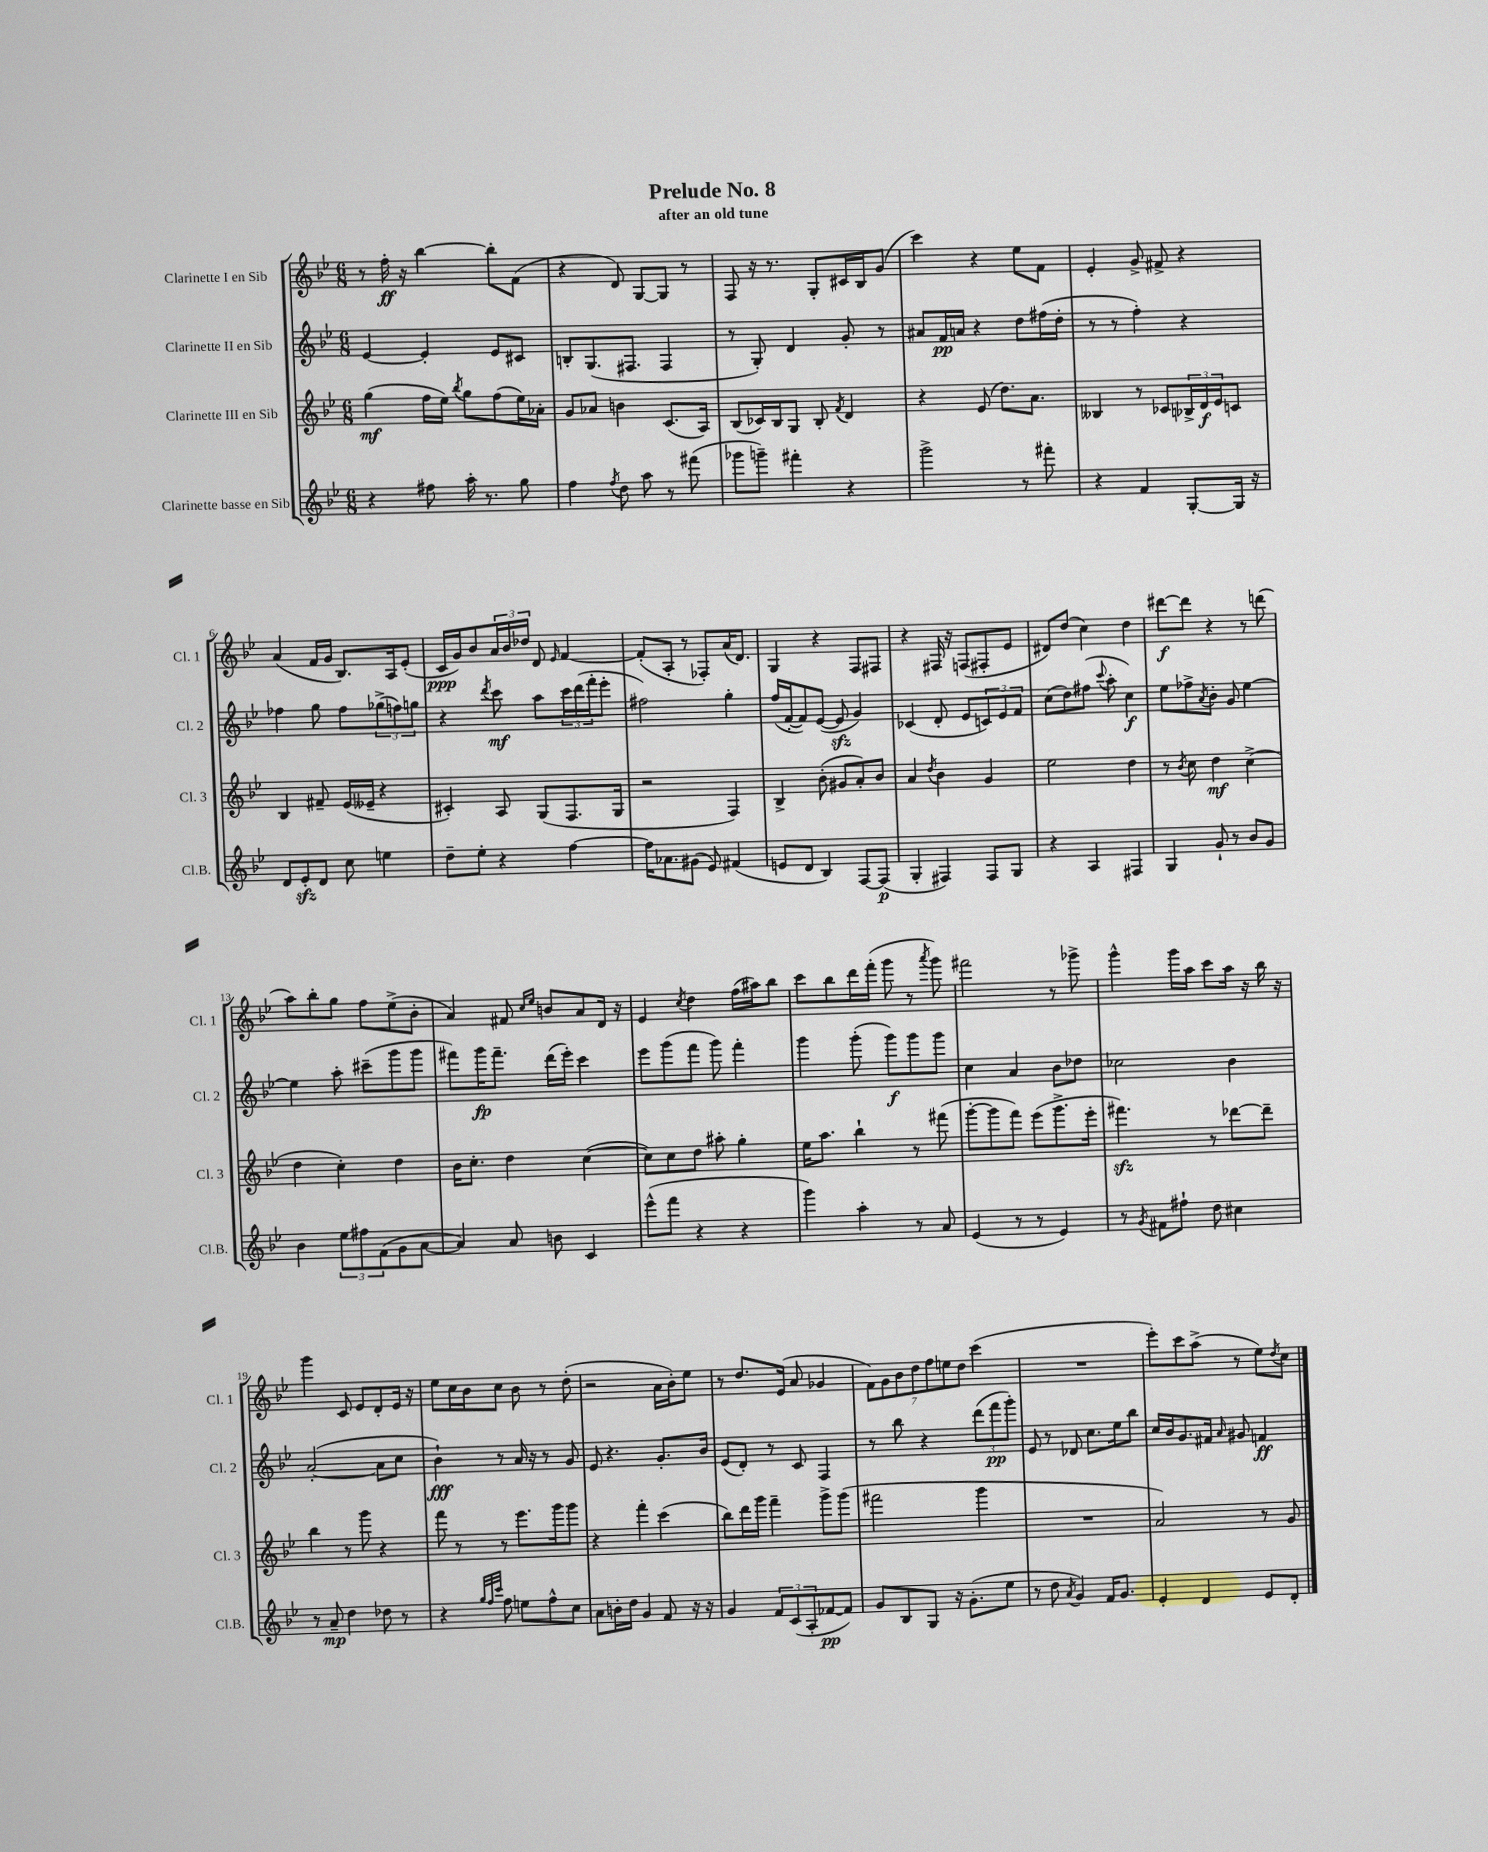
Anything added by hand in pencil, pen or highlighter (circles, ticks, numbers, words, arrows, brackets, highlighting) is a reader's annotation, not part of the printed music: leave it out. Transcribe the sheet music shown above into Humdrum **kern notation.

**kern	**kern	**kern	**kern
*staff4	*staff3	*staff2	*staff1
*clefG2	*clefG2	*clefG2	*clefG2
*k[b-e-]	*k[b-e-]	*k[b-e-]	*k[b-e-]
*M6/8	*M6/8	*M6/8	*M6/8
4r	(4gg	[4e-	8r
.	.	.	16ff'
.	.	.	16r
8ff#	16ff	4e-']	[4bb-
.	16ee-)	.	.
.	8qbb-	.	.
16aa'	8gg	.	.
8.r	.	.	.
.	(8ff	8e-	8bb-']
8gg	16ee-)	8c#	(8f
.	16a-'	.	.
=	=	=	=
4ff	8g	8B'	4r
.	8a-	(8.G	.
8qff	.	.	.
8dd	4b	.	8d)
.	.	8.F#	.
8aa	.	.	[8G
8r	(8.c	4F#	8G]
(8fff#	.	.	8r
.	16A)	.	.
=	=	=	=
8ggg-	(8B-	8r	8F
8ggg~)	16c-)	8G')	16r
.	16B-	.	8.r
4fff#'	8G	4d	.
.	8B-'	.	8G'
.	8qf	.	.
4r	4d	8g'	16c#
.	.	.	16B-
.	.	8r	(8g
=	=	=	=
2ggg^	4r	8a#	4ccc)
.	.	16f	.
.	.	16a	.
.	(8e-	4r	4r
.	8.dd)	.	.
8r	.	8dd	8ee-
.	8.a	.	.
8fff#'	.	(16ff#	8f
.	.	16dd'	.
=	=	=	=
4r	4B--	8r	4e-'
.	.	8r	.
4f	8r	4ff')	8g^
.	8c-	.	8f#^
[8G'	24B-^	4r	4r
.	24d	.	.
.	24e-	.	.
16G]	8c	.	.
16r	.	.	.
=	=	=	=
8d	4B-	4ff-	(4a
8e-'	.	.	.
8d	8f#~	8gg	16f
.	.	.	16g
8cc	(16e-	8ff-	8.B-)
.	16e--~	.	.
4ee	4r	(12gg-^	.
.	.	.	16A
.	.	12ff)	.
.	.	.	(8e-'
.	.	12gg	.
=	=	=	=
8dd~	4c#')	4r	16c
.	.	.	16g)
8ee-'	.	.	8b-
.	.	8qddd	.
4r	8A	8ccc	24a
.	.	.	24b-
.	.	.	24dd-
.	(8G	8aa	8d
.	.	.	16qqe-
[4ff	8.F	24ccc	[4f
.	.	(24ddd	.
.	.	24fff'	.
.	.	8eee-'	.
.	16G	.	.
=	=	=	=
16ff]	2r	2ff#)	(8f']
8.a-	.	.	.
.	.	.	8A'
(8g#	.	.	8r
8e-)	.	.	8F-')
(4f#	4F)	4gg'	(16a
.	.	.	8.d)
=	=	=	=
8e	4B-^	(16ff	4G
.	.	[16f'	.
8d	.	8f])	.
4B-)	(8b-'	([8e-	4r
.	8g#	8e-]	.
[8F	8a')	4g)	8F
(8F]	8b-	.	8F#
=	=	=	=
4G'	4a	(4c-	4r
.	8qdd	.	.
4F#)	4b-	8d'	16F#
.	.	.	16r
.	.	8e-	(8F
8F#	4g	12c)	8F#'
.	.	12e-	.
8G	.	.	8e-
.	.	12f	.
=	=	=	=
4r	2ee-	(8cc	8d#)
.	.	8dd)	(8dd
4A	.	(8ff#	4cc)
.	.	8qqccc	.
.	.	8aa'	.
4F#	4dd	4cc)	4dd
=	=	=	=
4G	8r	8ee-	[8ddd#
.	8qb-	.	.
.	8cc	8ff-^	8ddd#]
.	.	8qa	.
8g`	4dd	8b-'	4r
8r	.	8g	.
8b-	(4cc^	[4ee-	8r
8g	.	.	(8ddd
=	=	=	=
4b-	4dd	4ee-]	8aa)
.	.	.	8bb-'
12ee-	4cc')	8aa'	8gg
12ff#	.	.	.
.	.	(8ccc#~	8ff
(12f	.	.	.
8g	4dd	8ggg	(8ee-^
[8a	.	8ggg	8b-'
=	=	=	=
4a])	16b-	8fff#)	4a)
.	8.cc'	.	.
.	.	16ggg	.
.	.	8.fff#~	.
8a	4dd	.	8f#
.	.	.	16qqcc
.	.	.	16qqee-
8b	.	(16ddd	8b
.	.	16eee-')	.
4c	([4cc	4ccc	8a
.	.	.	16d
.	.	.	16r
=	=	=	=
(8eee-^^	8cc])	8eee-	4e-
8fff	8cc	(8ggg	.
.	.	.	8qcc
4r	8dd	8fff	4dd
.	8aa#'	8ggg)	.
4r	4gg'	4fff'	(16ff
.	.	.	16aa#)
.	.	.	8bb-
=	=	=	=
4ggg)	16ee-	4ggg	8ccc
.	8.aa	.	.
.	.	.	8bb-
4aa'	4bb-`	(8ggg'	16ddd
.	.	.	(16fff'
.	.	8ggg)	8ggg
8r	8r	8ggg	8r
.	.	.	8qaaa
8a	(8fff#	8ggg	8ggg)
=	=	=	=
(4e-	[8ggg'	4cc	2fff#
.	8ggg]	.	.
8r	8fff)	4a	.
8r	(8eee-	.	.
4e-)	8.ggg^	8b-	8r
.	.	8dd-	8ggg-^
.	16eee-'	.	.
=	=	=	=
8r	4.fff#)	2cc-	4ggg^^
8qg	.	.	.
8f#	.	.	.
8ff#`	.	.	16ggg
.	.	.	16aa
8dd	8r	.	8ccc
4cc#	[8ddd-	4b-	16aa
.	.	.	16r
.	8ddd-~]	.	16bb-
.	.	.	16r
=	=	=	=
8r	4bb-	([2a'	4ggg
8a~	.	.	.
4dd	8r	.	8c
.	8ggg	.	8e-
8dd-	4r	8a]	8d'
8r	.	8cc	16e-
.	.	.	16r
=	=	=	=
4r	8fff	4b-`)	8ee-
.	8r	.	16cc
.	.	.	16b-
32qqgg	.	.	.
32qqff	.	.	.
32qqccc	.	.	.
8ff	8r	8r	8cc
8ee	8.eee-	16a	8b-
.	.	16r	.
8ff^^	.	8r	8r
.	16ggg	.	.
8cc	8ggg	8g	(8dd'
=	=	=	=
8a	4r	8e-	2r
16b'	.	4.r	.
16dd	.	.	.
4g	4fff'	.	.
8f	(4ccc	8.g'	16a
.	.	.	16b-')
16r	.	.	8ee-
16r	.	16b-	.
=	=	=	=
4g	8bb-)	(8e-	8r
.	16ddd	8d')	8.dd
.	16ggg	.	.
12f	4fff~	8r	.
.	.	.	(16e-
(12c	.	.	.
.	.	8c	8a
12A'	.	.	.
[8f-	8ggg^	4F	4g-
8f-])	(8ggg	.	.
=	=	=	=
8g	2fff#	8r	14f)
.	.	.	14g
8B-	.	8bb-	.
.	.	.	14b-
.	.	.	14dd
8G	.	4r	.
.	.	.	14ff
.	.	.	14ee
16r	.	.	.
.	.	.	14dd
(8.g'	.	.	.
.	4ggg	(12ddd	(4ccc
.	.	12fff	.
8ee-	.	.	.
.	.	12ggg')	.
=	=	=	=
8r	2.r	8e-	2.r
8dd	.	8r	.
8qa	.	.	.
4g)	.	8d-	.
.	.	8.cc	.
16f	.	.	.
8.g	.	16ee-	.
.	.	8bb-	.
=	=	=	=
4e-'	2a)	16cc	8eee-')
.	.	16b-	.
.	.	8.g	8ccc
4d	.	.	(8aa^
.	.	16f#	.
.	.	16qqa	.
.	.	8g#	8r
8e-	8r	4f	8ee-)
.	.	.	8qdd
8d'	8g	.	8cc
==	==	==	==
*-	*-	*-	*-
